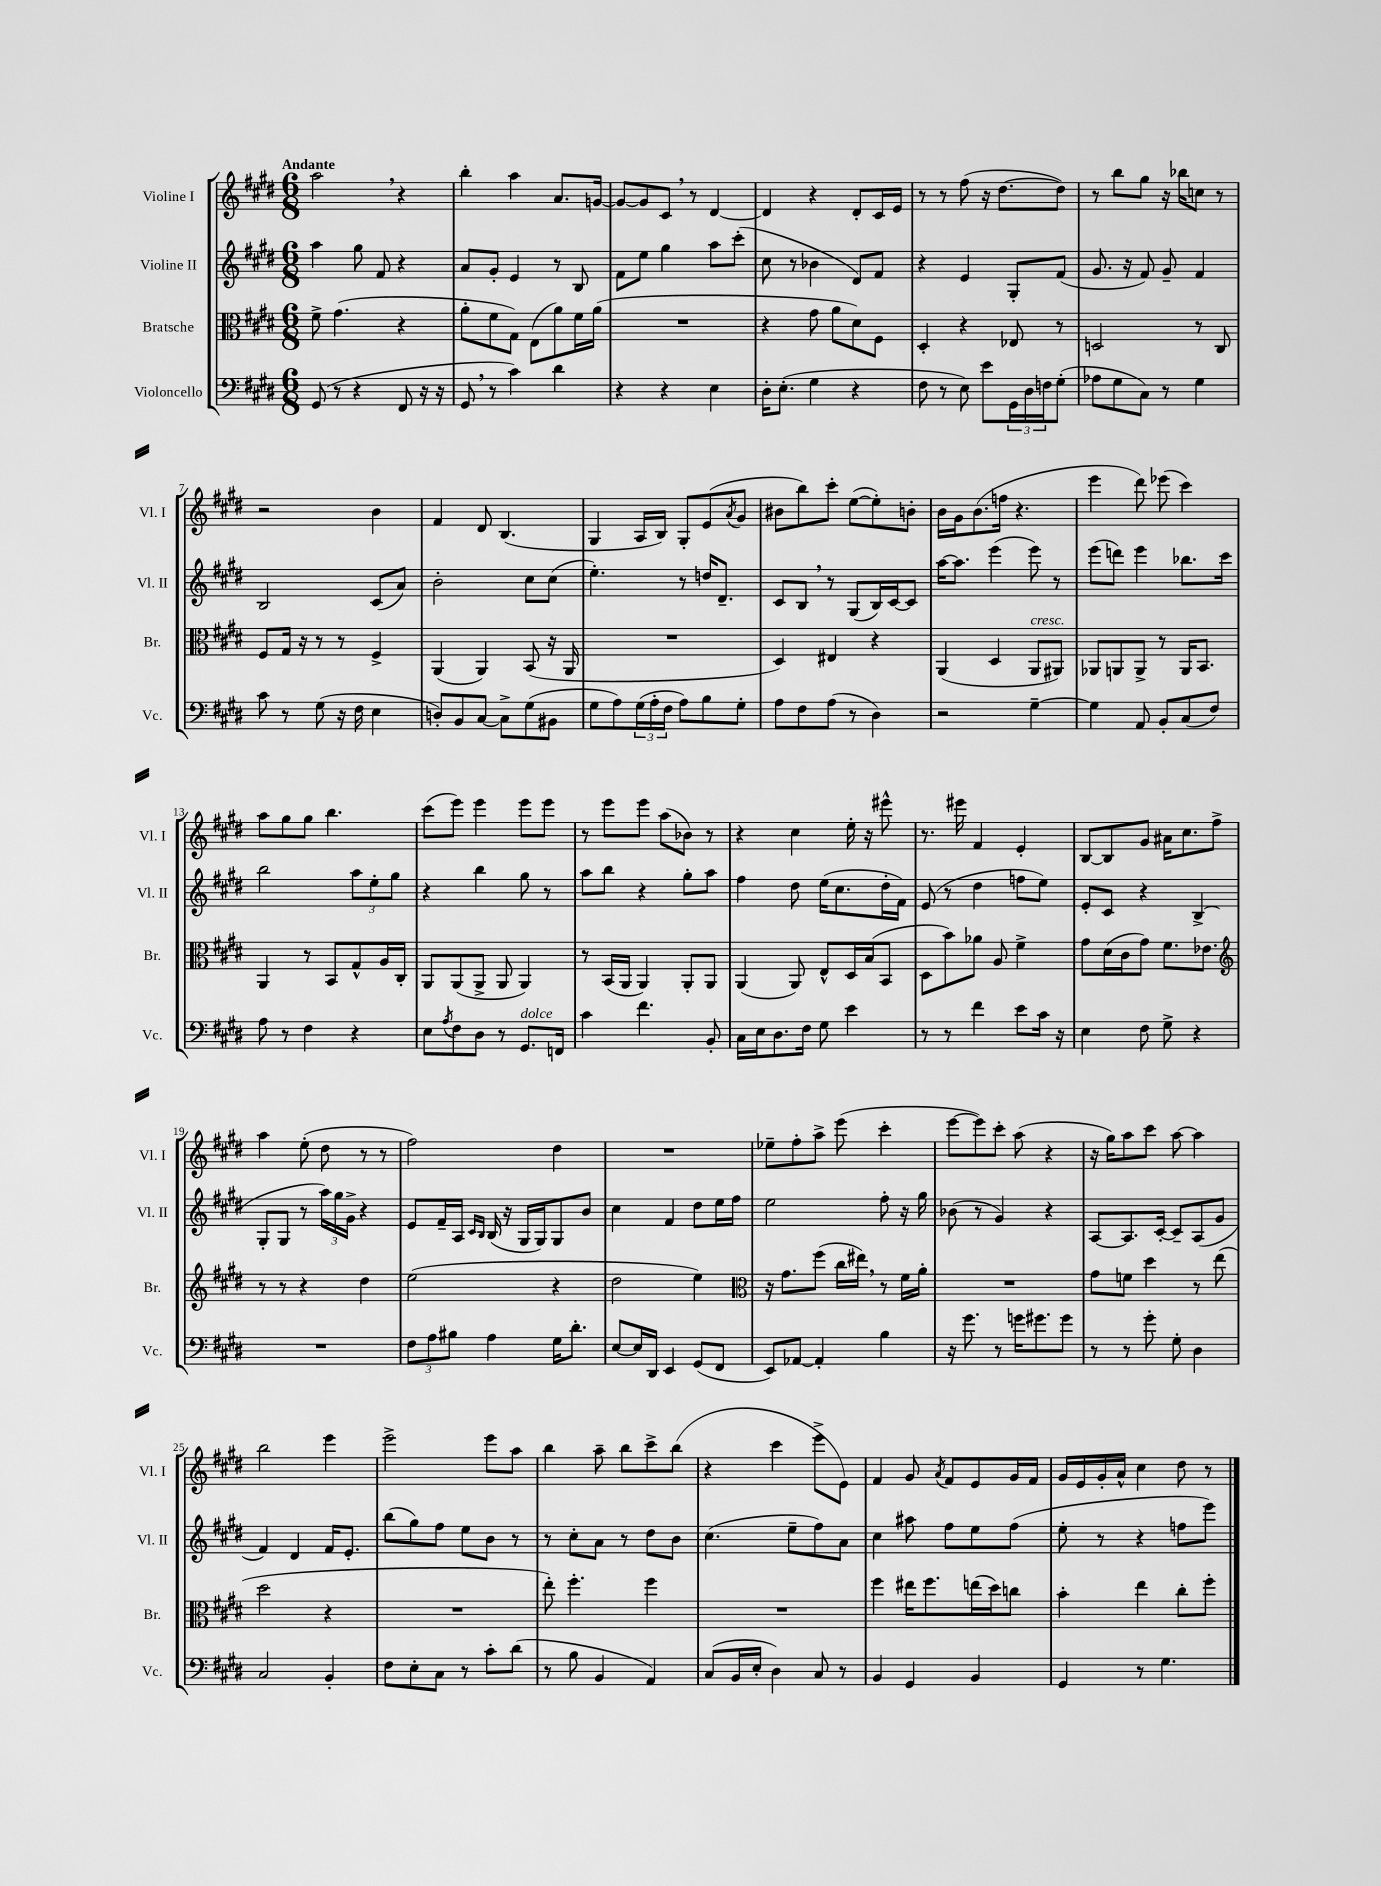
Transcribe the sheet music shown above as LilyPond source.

<<
\new StaffGroup <<
\new Staff = "s0" \with { instrumentName = "Violine I" shortInstrumentName = "Vl. I" } {
    \clef treble \key e \major \numericTimeSignature \time 6/8 \tempo "Andante"
    a''2 \breathe r4 |
    b''4-. a''4 a'8. g'16~ |
    g'8~ g'8 cis'8 \breathe r8 dis'4~ |
    dis'4 r4 dis'8-. cis'16 e'16 |
    r8 r8 fis''8( r16 dis''8.~ dis''8) |
    r8 b''8 gis''8 r16 bes''16 c''8 r8 |
    r2 b'4 |
    fis'4 dis'8 b4.( |
    gis4 a16 b16) gis8-. e'8( \acciaccatura { a'8 } gis'8 |
    bis'8 b''8) cis'''8-. e''8~( e''8-.) b'8-. |
    b'16 gis'16 b'8.( f''16 r4. |
    e'''4 dis'''8) ees'''8( cis'''4) |
    a''8 gis''8 gis''8 b''4. |
    cis'''8( e'''8) e'''4 e'''8 e'''8 |
    r8 e'''8 e'''8 a''8( bes'8) r8 |
    r4 cis''4 e''16-. r16 eis'''8-^ |
    r8. eis'''16 fis'4 e'4-. |
    b8~ b8 gis'8 ais'16 cis''8. fis''8-> |
    a''4 e''8-.( dis''8 r8 r8 |
    fis''2) dis''4 |
    R2. |
    ees''8-- fis''8-. a''8-> e'''8( cis'''4-. |
    e'''8~ e'''8) cis'''8-. a''8( r4 |
    r16 gis''16) a''8 cis'''8 a''8~ a''4 |
    b''2 e'''4 |
    e'''2-> e'''8 a''8 |
    b''4 a''8-- b''8 cis'''8-> b''8( |
    r4 cis'''4 e'''8-> e'8) |
    fis'4 gis'8 \acciaccatura { a'8 } fis'8 e'8 gis'16 fis'16 |
    gis'16 e'16 gis'16-. a'16-^ cis''4 dis''8 r8 \bar "|." |
}
\new Staff = "s1" \with { instrumentName = "Violine II" shortInstrumentName = "Vl. II" } {
    \clef treble \key e \major \numericTimeSignature \time 6/8
    a''4 gis''8 fis'8 r4 |
    a'8 gis'8-. e'4 r8 b8 |
    fis'8 e''8 gis''4 a''8 cis'''8-.( |
    cis''8 r8 bes'4 dis'8) fis'8 |
    r4 e'4 gis8-. fis'8( |
    gis'8. r16 fis'8) gis'8-- fis'4 |
    b2 cis'8( a'8) |
    b'2-. cis''8 cis''8( |
    e''4.-.) r8 d''16 dis'8.-- |
    cis'8 b8 \breathe r8 gis8( b16) cis'16~ cis'8 |
    a''16~ a''8. e'''4( e'''8) r8 |
    e'''8( d'''8) e'''4 bes''8. cis'''16 |
    b''2 \tuplet 3/2 { a''8 e''8-. gis''8 } |
    r4 b''4 gis''8 r8 |
    a''8 b''8 r4 gis''8-. a''8 |
    fis''4 dis''8 e''16( cis''8. dis''16-. fis'16) |
    e'8( r8 dis''4 f''8 e''8) |
    e'8-. cis'8 r4 b4->( |
    gis8-. gis8 r8 \tuplet 3/2 { a''16) gis''16 gis'16-> } r4 |
    e'8 fis'16-- a16 \grace { cis'16 b16 } b16( r16 gis16 gis16) gis8 b'8 |
    cis''4 fis'4 dis''8 e''16 fis''16 |
    e''2 fis''8-. r16 gis''16 |
    bes'8( r8 gis'4) r4 |
    a8~ a8. cis'16~-. cis'8-- a8( gis'8 |
    fis'4) dis'4 fis'16 e'8.-. |
    b''8( gis''8) fis''8 e''8 b'8 r8 |
    r8 cis''8-. a'8 r8 dis''8 b'8 |
    cis''4.( e''8-- fis''8) a'8 |
    cis''4 ais''8 fis''8 e''8 fis''8( |
    e''8-. r8 r4 f''8 e'''8) \bar "|." |
}
\new Staff = "s2" \with { instrumentName = "Bratsche" shortInstrumentName = "Br." } {
    \clef alto \key e \major \numericTimeSignature \time 6/8
    fis'8-> gis'4.( r4 |
    a'8-. fis'8 gis8) e8( a'8) fis'16 a'16( |
    R2. |
    r4 gis'8 a'8 dis'8) fis8 |
    dis4-. r4 ees8 r8 |
    d2 r8 cis8 |
    fis8 gis16 r16 r8 r8 fis4-> |
    a,4( a,4) b,8( r16 a,16 |
    R2. |
    dis4) eis4 r4 |
    a,4( dis4 a,8^\markup { \italic "cresc." } ais,8) |
    aes,8 a,8 a,8-> r8 a,16 b,8. |
    a,4 r8 b,8 gis8-^ a16 cis16-. |
    a,8 a,8( a,8-> a,8 a,4) |
    r8 b,16( a,16 a,4) a,8-. a,8 |
    a,4( a,8) e8-^ dis16 b16( b,8 |
    dis8 b'8) aes'8 a8 fis'4-> |
    gis'8 dis'16( cis'16 gis'8) fis'8. ees'8. |
    \clef treble r8 r8 r4 dis''4 |
    e''2( r4 |
    dis''2 e''4) |
    \clef alto r16 gis'8. fis''8( cis''16 eis''16) \breathe r8 fis'16 a'16-. |
    R2. |
    gis'8 f'8 dis''4 r8 e''8( |
    dis''2 r4 |
    R2. |
    e''8-.) fis''4.-. fis''4 |
    R2. |
    fis''4 eis''16 fis''8. e''16( dis''16) c''8 |
    b'4-. e''4 cis''8-. fis''8-. \bar "|." |
}
\new Staff = "s3" \with { instrumentName = "Violoncello" shortInstrumentName = "Vc." } {
    \clef bass \key e \major \numericTimeSignature \time 6/8
    gis,8( r8 r4 fis,8 r16 r16 |
    gis,8 \breathe r8 cis'4) dis'4 |
    r4 r4 e4 |
    dis16-. e8.-.( gis4 r4 |
    fis8 r8 e8) e'8 \tuplet 3/2 { gis,16 dis16 f16 } gis8-.( |
    aes8 gis8 cis8) r8 gis4 |
    cis'8 r8 gis8( r16 fis16 e4 |
    d8-.) b,8 cis8~ cis8-> gis8( bis,8 |
    gis8 a8) \tuplet 3/2 { gis16( a16-. fis16 } a8) b8 gis8-. |
    a8 fis8 a8( r8 dis4) |
    r2 gis4~-- |
    gis4 a,8 b,8-. cis8( fis8) |
    a8 r8 fis4 r4 |
    e8 \acciaccatura { a8 } fis8 dis8 r8 gis,8.^\markup { \italic "dolce" } f,16 |
    cis'4 fis'4. b,8-. |
    cis16 e16 dis8. fis16 gis8 e'4 |
    r8 r8 fis'4 e'8 cis'16 r16 |
    e4 fis8 gis8-> r4 |
    R2. |
    \tuplet 3/2 { fis8 a8 bis8 } a4 gis16 dis'8.-. |
    e8~ e16 dis,16 e,4 gis,8( fis,8 |
    e,8) aes,8~ aes,4-. b4 |
    r16 gis'8. r8 g'16 gis'8. gis'8 |
    r8 r8 gis'8-. gis8-. dis4 |
    cis2 b,4-. |
    fis8 e8-. cis8 r8 cis'8-. dis'8( |
    r8 b8 b,4 a,4) |
    cis8( b,16 e16-. dis4) cis8 r8 |
    b,4 gis,4 b,4 |
    gis,4 r8 gis4. \bar "|." |
}
>>
>>
